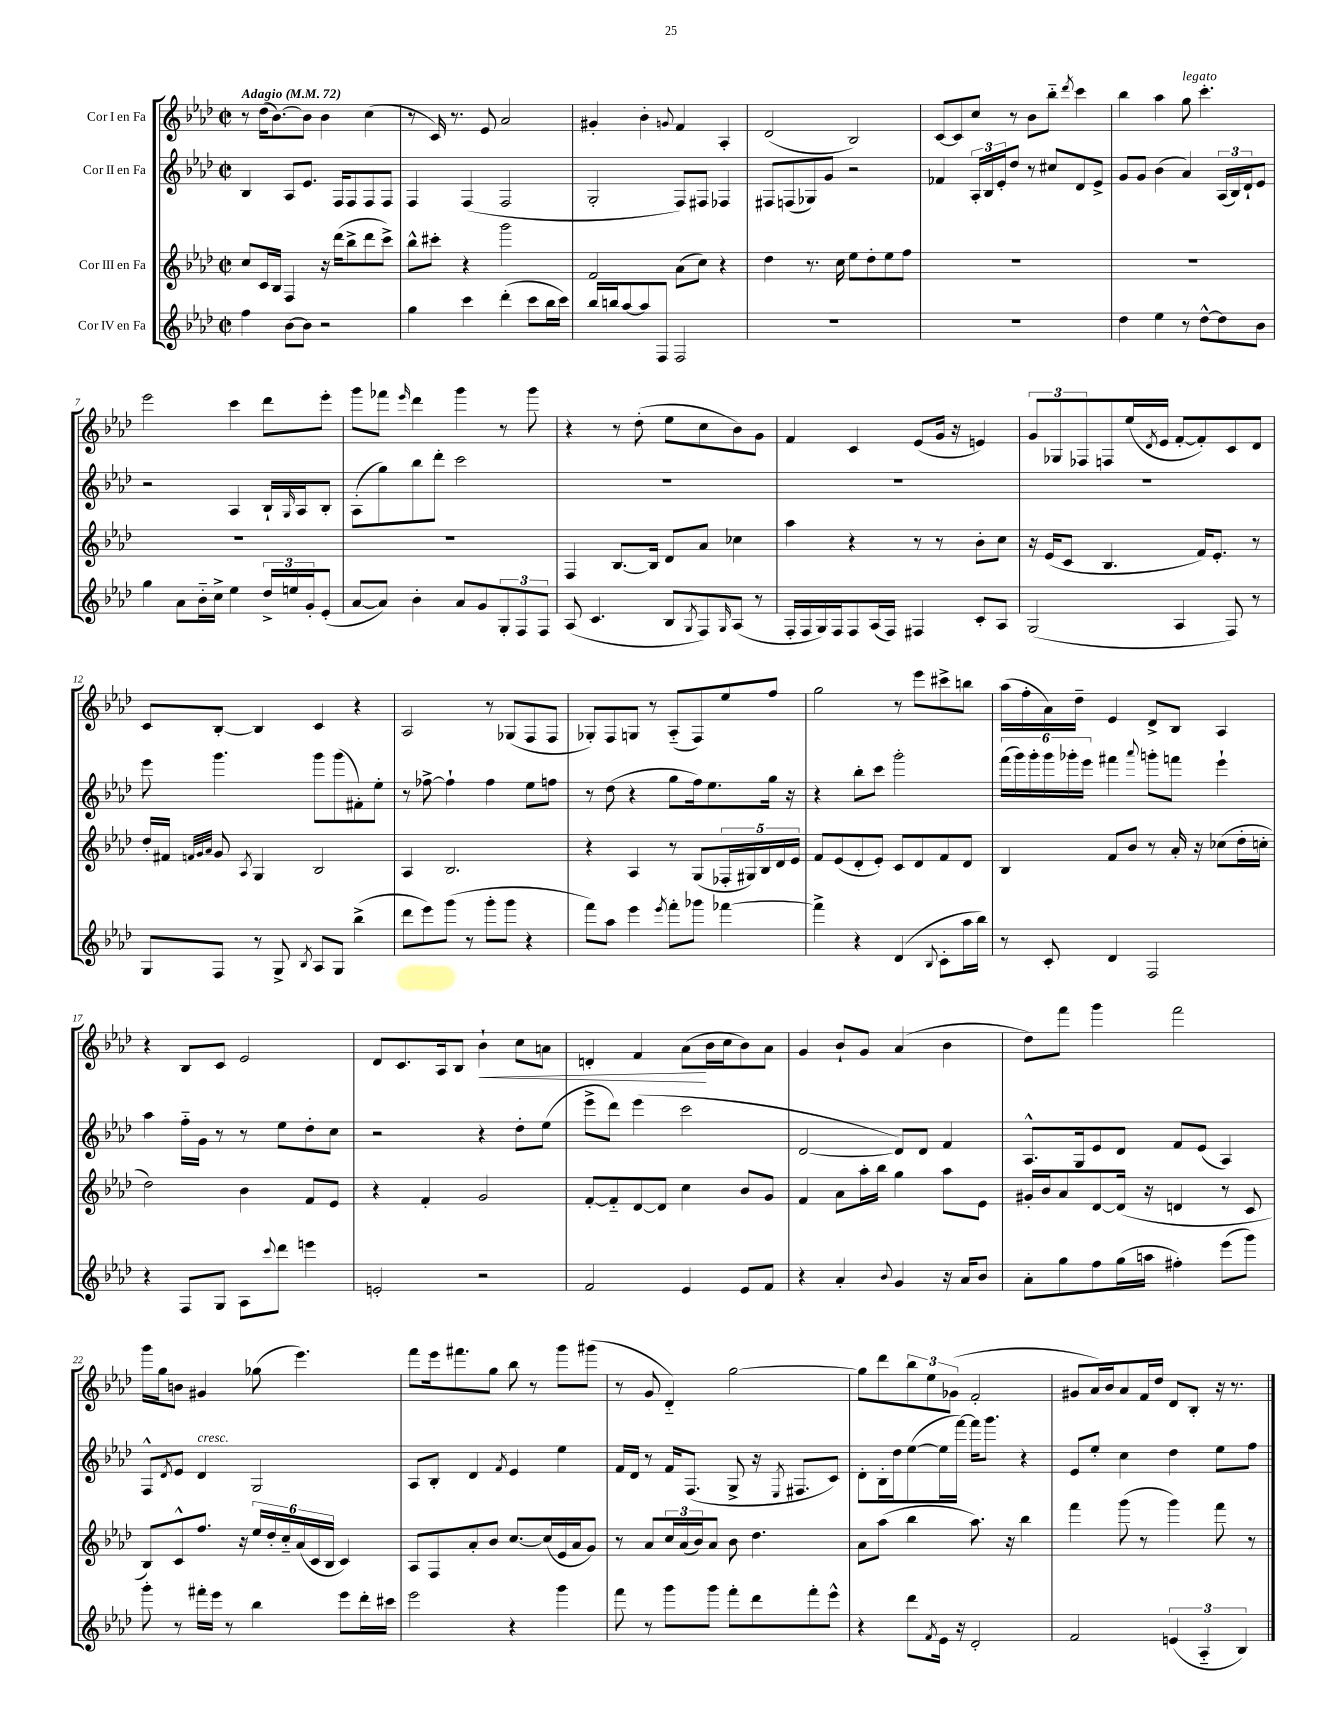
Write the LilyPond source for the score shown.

<<
\new StaffGroup <<
\new Staff = "s0" \with { instrumentName = "Cor I en Fa" } {
    \clef treble \key aes \major \defaultTimeSignature \time 2/2 \tempo "Adagio" 4 = 72
    r8 des''16( bes'8.~) bes'8 bes'4 c''4( |
    r8 c'16) r8. ees'8 aes'2 |
    gis'4-. bes'4-. \appoggiatura { g'8 } f'4 aes4-. |
    des'2( bes2) |
    c'8~ c'8 c''8 r8 bes'8 bes''8-_ \acciaccatura { des'''8 } c'''4 |
    bes''4 aes''4 g''8^\markup { \italic "legato" } c'''4.-. |
    ees'''2 c'''4 des'''8 ees'''8-. |
    g'''8 fes'''8 \grace { ees'''16 } des'''4 g'''4 r8 g'''8 |
    r4 r8 des''8-.( ees''8 c''8 bes'8) g'8 |
    f'4 c'4 ees'8( g'16 r16 e'4) |
    \tuplet 3/2 { g'8 ges8 fes8 } f8 ees''16( \acciaccatura { des'8 } ees'16 f'8~-. f'8-.) c'8 des'8 |
    c'8 bes8~-. bes4 c'4 r4 |
    aes2 r8 ges8( f8 f8 |
    ges8-.) f8 g8 r8 aes8-_( f8) ees''8 f''8 |
    g''2 r8 ees'''8 cis'''8-> b''8 |
    aes''16( f''16-. aes'16) des''16-- ees'4 des'8-> bes8 aes4 |
    r4 bes8 c'8 ees'2 |
    des'8 c'8. aes16 bes8 bes'4-!\< c''8 a'8 |
    d'4-. f'4 aes'8\!( bes'16 c''16 bes'8) aes'8 |
    g'4 bes'8-! g'8 aes'4( bes'4 |
    des''8) f'''8 g'''4 f'''2 |
    g'''16 g''16 b'8 gis'4 ges''8( ees'''4.) |
    f'''8 ees'''16 fis'''8. g''8 bes''8 r8 g'''8 gis'''8( |
    r8 g'8 des'4-_) g''2~ |
    g''8 des'''8 \tuplet 3/2 { bes''8 ees''8 ges'8( } f'2-. |
    gis'8 aes'16) bes'16 aes'8 f'16 des''16 des'8 bes8-. r16 r8. \bar "|." |
}
\new Staff = "s1" \with { instrumentName = "Cor II en Fa" } {
    \clef treble \key aes \major \defaultTimeSignature \time 2/2
    bes4 aes8 ees'8. f16 f8 f8 f8 |
    f4 f4( f2 |
    g2-. f8) fis8 fes4 |
    fis8 f8( ges8) g'8 r2 |
    fes'4 \tuplet 3/2 { aes16-. bes16 ees'16-. } des''8 r8 cis''8 des'8 ees'8-> |
    g'8 g'8 bes'4( aes'4) \tuplet 3/2 { aes16( bes16) des'16-! } ees'8 |
    r2 aes4 bes16-! \grace { g16 } aes16 bes8-. |
    aes8-.( g''8) bes''8 des'''8-. c'''2 |
    R1 |
    R1 |
    R1 |
    ees'''8 g'''4. g'''8 g'''8( fis'8-.) ees''8-. |
    r8 fes''8~-> fes''4-! fes''4 ees''8 f''8 |
    r8 des''8( r4 g''8 f''16) ees''8. g''16 r16 |
    r4 bes''8-. c'''8 g'''2-. |
    \tuplet 6/4 { f'''16( g'''16) g'''16-. g'''16 ges'''16-. ees'''16 } fis'''4 \appoggiatura { aes'''8 } g'''8-. f'''8 ees'''4-! |
    aes''4 f''16-_ g'16 r8 r8 ees''8 des''8-. c''8 |
    r2 r4 des''8-. ees''8( |
    ees'''8-> des'''8) ees'''4( c'''2 |
    des'2~ des'8) des'8 f'4 |
    aes8.-^ g16 ees'8 des'8 f'8 ees'8( aes4) |
    f8-^ \acciaccatura { des'8 } ees'8 des'4^\markup { \italic "cresc." } g2 |
    aes8 bes8-. des'4 \acciaccatura { f'8 } ees'4 ees''4 |
    f'16 des'16 r8 f'16 f8.( g8-> r16 \acciaccatura { ees8 } fis8. c'8) |
    des'8-. bes16-. des''16 ees''8~( ees''16 f'''16~) f'''16 g'''8. r4 |
    ees'8 ees''8-. c''4 des''4 ees''8 f''8 \bar "|." |
}
\new Staff = "s2" \with { instrumentName = "Cor III en Fa" } {
    \clef treble \key aes \major \defaultTimeSignature \time 2/2
    c''8 c'16 bes16 f4 r16 des'''16( bes''8-> des'''8 c'''8->) |
    bes''8-^ cis'''8-. r4 g'''2 |
    f'2 aes'8( c''8) r4 |
    des''4 r8. c''16 ees''8 des''8-. ees''8 f''8 |
    R1 |
    R1 |
    R1 |
    R1 |
    f4 bes8.~ bes16 des'8 aes'8 ces''4 |
    aes''4 r4 r8 r8 bes'8-. c''8 |
    r16 ees'16( c'8 bes4. f'16) ees'8.-. r8 |
    des''16-. fis'16 \grace { f'32 g'32 aes'32 } g'8 \acciaccatura { aes8 } g4 bes2 |
    aes4 bes2. |
    r4 aes4 r8 g8( \tuplet 5/4 { fes16-. gis16) bes16 des'16 ees'16 } |
    f'8 ees'8( des'8-. ees'8-.) c'8 des'8 f'8 des'8 |
    bes4 f'8 bes'8 r8 aes'16-. r16 ces''8( des''16-. c''16-. |
    des''2) bes'4 f'8 ees'8 |
    r4 f'4-. g'2 |
    f'8~-. f'8-_ des'8~ des'8 c''4 bes'8 g'8 |
    f'4 aes'8 aes''16-. bes''16 g''4 aes''8 ees'8 |
    gis'16-. bes'16 aes'8 des'8~ des'16( r16 d'4 r8 c'8 |
    bes8) c'8-^ f''8. r16 \tuplet 6/4 { ees''16 des''16-. c''16-_ aes'16( c'16 bes16 } c'4) |
    aes8 f8 aes'8-. bes'8 c''8.~ c''16( ees'16 aes'16 g'8) |
    r8 aes'8 \tuplet 3/2 { c''16 aes'16( bes'16) } aes'8 bes'8 des''4. |
    aes'8 aes''8( bes''4 aes''8.) r16 bes''4 |
    f'''4 g'''8( r8 g'''4) f'''8 r8 \bar "|." |
}
\new Staff = "s3" \with { instrumentName = "Cor IV en Fa" } {
    \clef treble \key aes \major \defaultTimeSignature \time 2/2
    f''4 bes'8~ bes'8 r2 |
    g''4 c'''4 des'''4-.( c'''8 bes''16 c'''16) |
    bes''16 b''16 aes''8~ aes''8 f8 f2 |
    R1 |
    R1 |
    des''4 ees''4 r8 des''8~-^ des''8 bes'8 |
    g''4 aes'8 bes'16-_ c''16-> ees''4 \tuplet 3/2 { des''16-> e''16 g'16-. } ees'8-.( |
    aes'8~ aes'8) bes'4-. aes'8 g'8 \tuplet 3/2 { g8-. f8 f8 } |
    aes8( c'4. bes8 \acciaccatura { g8 } f8) \grace { g16 } aes8( r8 |
    f16-. f16 g16) f16 f8 aes16( f16) fis4 c'8-. aes8 |
    g2( aes4 f8) r8 |
    g8 f8 r8 g8-> \acciaccatura { bes8 } aes8 g8 bes''4->( |
    des'''8 ees'''8) g'''8( r8 g'''8-. g'''8 r4 |
    f'''8) aes''8 ees'''4 \acciaccatura { ees'''8 } f'''8-. ges'''8 fes'''4~ |
    fes'''4-> r4 des'4( \appoggiatura { bes8 } c'8-. aes''16 bes''16) |
    r8 c'8-. des'4 f2 |
    r4 f8 g8 aes8 \appoggiatura { c'''8 } des'''8 e'''4 |
    e'2-. r2 |
    f'2 ees'4 ees'8 f'8 |
    r4 aes'4-. \appoggiatura { bes'8 } g'4 r16 aes'16 bes'8 |
    aes'8-. g''8 f''8 g''16( a''16 fis''4-.) ees'''8( g'''8) |
    g'''8-. r8 fis'''16-. ees'''16 r8 bes''4 ees'''8 des'''16-. cis'''16 |
    ees'''2 r4 g'''4 |
    f'''8 r8 g'''8 g'''8 f'''8-. des'''8 f'''8-. ees'''8-^ |
    r4 des'''8 \acciaccatura { f'8 } ees'16 r16 des'2-. |
    f'2 \tuplet 3/2 { e'4( aes4-_ bes4) } \bar "|." |
}
>>
>>
